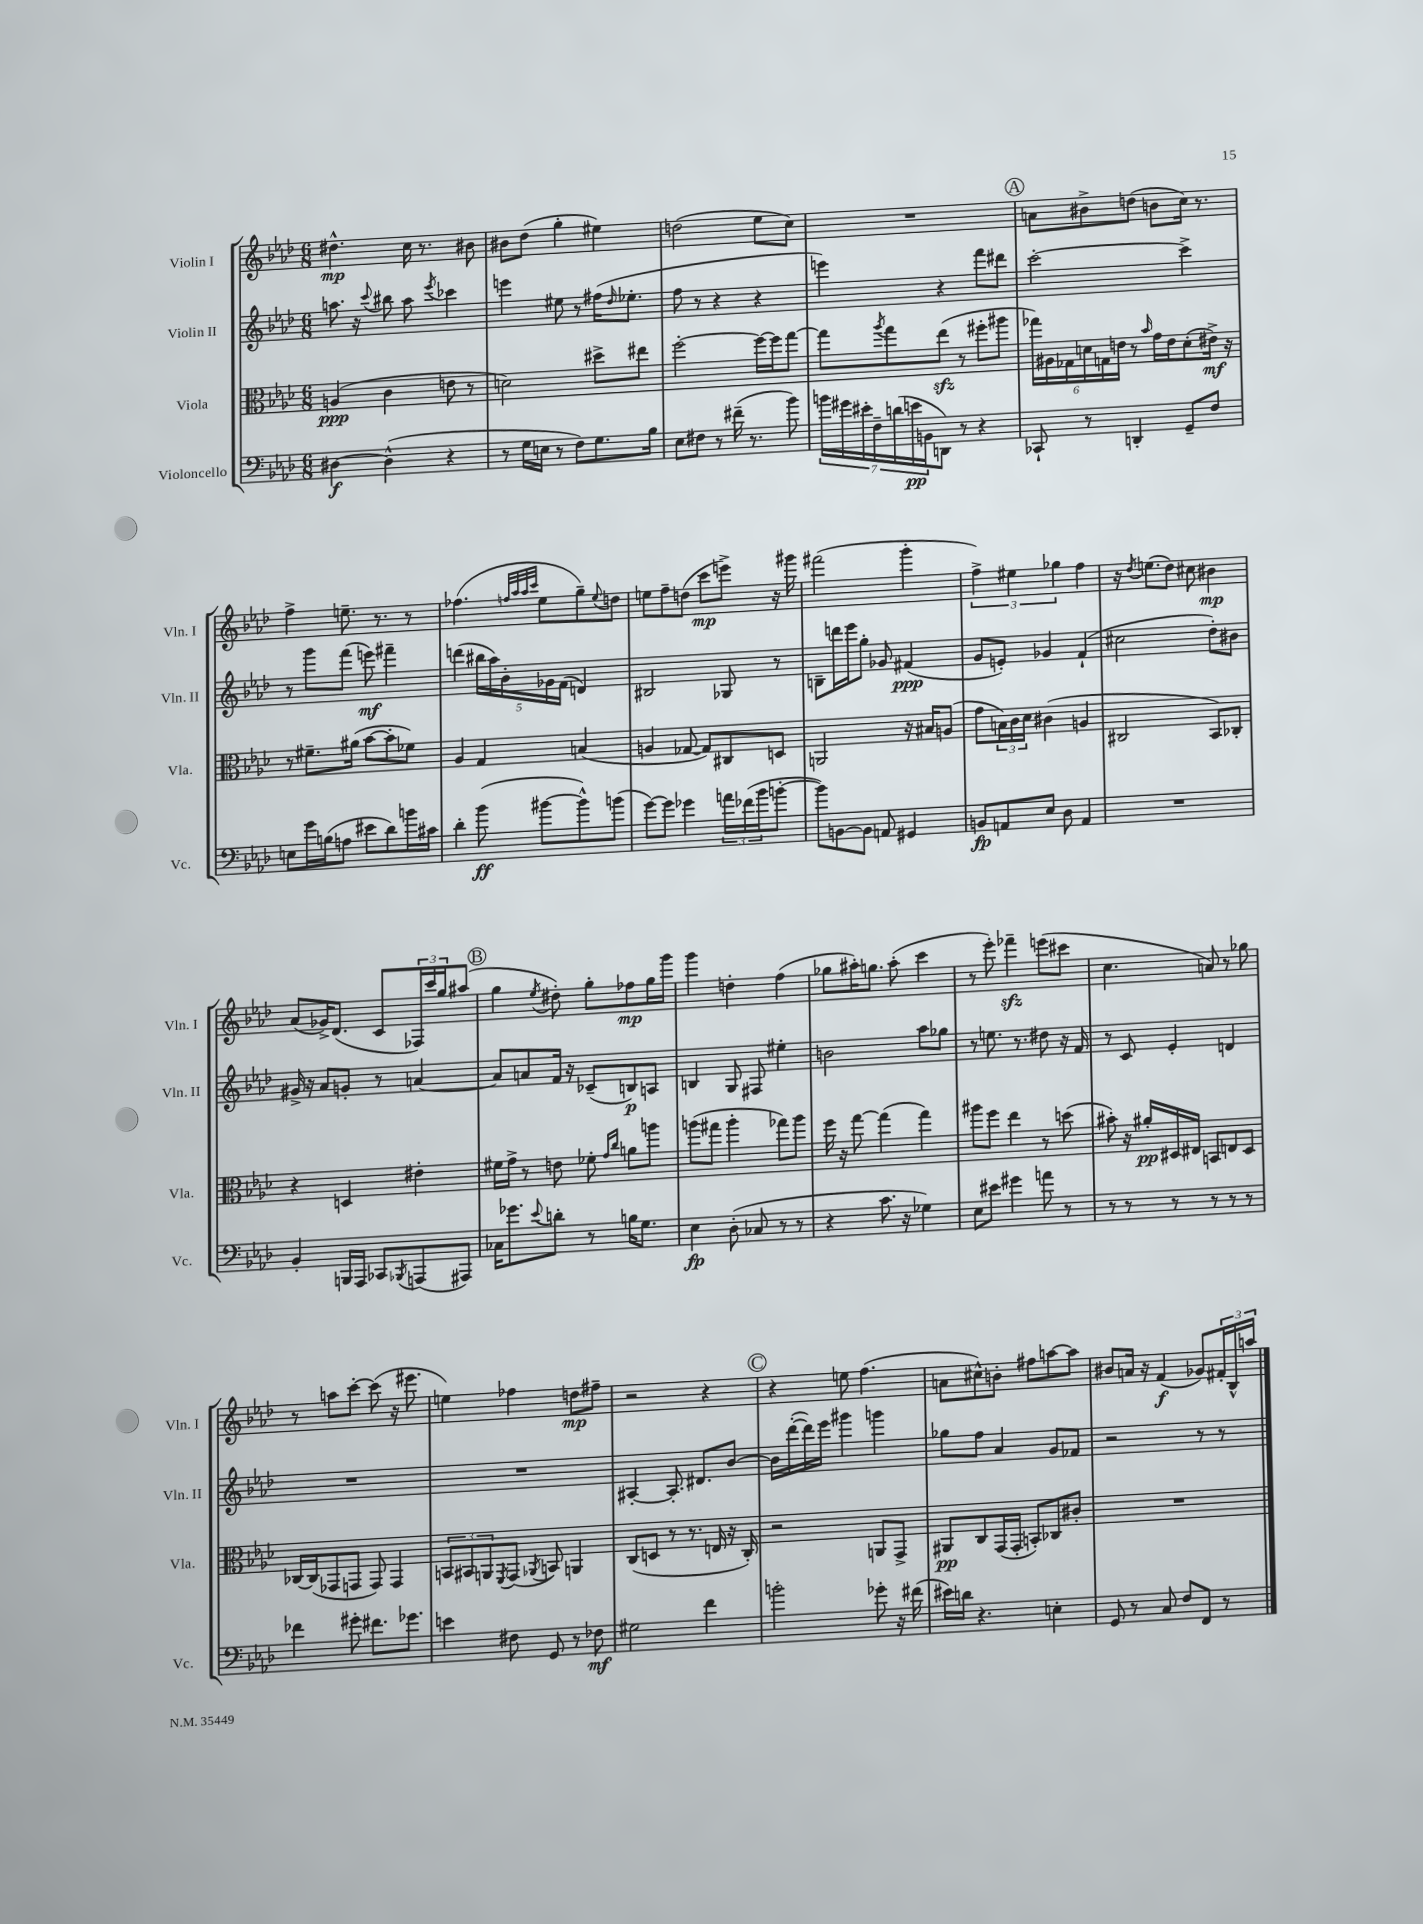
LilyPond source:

<<
\new StaffGroup <<
\new Staff = "s0" \with { instrumentName = "Violin I" shortInstrumentName = "Vln. I" } {
    \clef treble \key aes \major \numericTimeSignature \time 6/8
    dis''4.-^\mp c''16 r8. bis'8 |
    bis'8 des''8( g''4-. eis''4) |
    d''2( ees''8 c''8) |
    R2. |
    \mark \markup { \circle "A" } a'8 bis'8-> d''8( b'8 c''16) r8. |
    f''4-> e''8.-- r8. r8 |
    fes''4.( \grace { f''32 aes''32 aes''32 c'''32 } ees''8 g''8--) \appoggiatura { ees''8 } d''8 |
    e''8 f''8-- d''8( c'''8\mp e'''8->) r16 gis'''16 |
    fis'''2( g'''4-. |
    \tuplet 3/2 { f''4->) eis''4 ges''4 } f''4 |
    r16 \acciaccatura { des''8 } e''8.( des''8) cis''8 bis'4\mp |
    aes'8( ges'16->) des'8.( c'8 \tuplet 3/2 { fes16) c'''16 g''16 } ais''8( |
    \mark \markup { \circle "B" } g''4 \acciaccatura { ees''8 } dis''8-.) g''8-. fes''8\mp g''16 g'''16 |
    g'''4 d''4-. f''4( |
    ges''8 ais''16-.) g''8. ais''8-.( c'''4 |
    r8 ees'''8-.) fes'''4--\sfz e'''8( cis'''8 |
    c''4. a'8) r8 ges''8 |
    r8 a''8 c'''8~-. c'''8( r16 eis'''8. |
    e''4) fes''4 d''8\mp fis''8-- |
    r2 r4 |
    \mark \markup { \circle "C" } r4 e''8 f''4.( |
    a'8 cis''8-^) b'8-. fis''8 a''8~ a''8 |
    bis'8 a'16 r16 f'4\f( ges'8) \tuplet 3/2 { fis'16-. bes16-^ a''16 } \bar "|." |
}
\new Staff = "s1" \with { instrumentName = "Violin II" shortInstrumentName = "Vln. II" } {
    \clef treble \key aes \major \numericTimeSignature \time 6/8
    a''8. r16 \appoggiatura { c'''8 } bis''8 a''8 \acciaccatura { ees'''8 } ces'''4 |
    e'''4 eis''8 r8 fis''16( \grace { des''16 } ees''8.-. |
    f''8 r8 r4 r4 |
    e'''4) r4 f'''8 dis'''8 |
    \mark \markup { \circle "A" } c'''2~-. c'''4-> |
    r8 g'''8 f'''8( e'''8\mf) fis'''4-- |
    d'''4( \tuplet 5/4 { bis''16 aes''16) bes'16-. ges'16 f'16( } d'4) |
    bis2 ges8 r8 |
    b8-- d'''16 ees'''16 g''8-. ges'8 fis'4\ppp( |
    g'8 e'8-.) ges'4 f'4-!( |
    cis''2 des''8-.) bis'8 |
    gis'16-> r16 aes'8 g'8-. r8 a'4~ |
    \mark \markup { \circle "B" } a'8 a'8 f'16 r16 ces'8--( b8\p) a8 |
    b4 g8 fis8 eis''4-. |
    b'2 aes''8 ges''8 |
    r8 e''8. r8. dis''8 r16 f'16 |
    r8 c'8 ees'4-. d'4 |
    R2. |
    R2. |
    ais4~-. ais8.-. dis'8. bes'8~ |
    \mark \markup { \circle "C" } bes'16 des'''16~-.( des'''16) ees'''16 gis'''4 g'''4 |
    ges''8 f''8 aes'4 g'8 fes'8 |
    r2 r8 r8 \bar "|." |
}
\new Staff = "s2" \with { instrumentName = "Viola" shortInstrumentName = "Vla." } {
    \clef alto \key aes \major \numericTimeSignature \time 6/8
    a4\ppp( c'4 e'8 r8 |
    d'2) dis''8-> eis''8 |
    f''2~-. f''16~ f''16 g''8~ |
    g''8 \acciaccatura { aes''8 } g''8 ees''8\sfz( r8 fis''8-. ais''8 |
    \mark \markup { \circle "A" } \tuplet 6/4 { ges''16) ais16 ges16 d'16 g16 e'16 } r8 \grace { bes'16 } g'16 e'16 d'8-.( eis'16->\mf) r16 |
    r8 fis'8.-- ais'16( bes'8~ bes'8-. fes'8) |
    aes4 g4 b4( |
    a4 ges8~ ges8) cis8 d8 |
    a,2 r16 bis16 a8( |
    g'8 \tuplet 3/2 { b16) c'16 des'16 } cis'4( a4 |
    cis2 bes,8) ces8-. |
    r4 d4 eis'4-. |
    \mark \markup { \circle "B" } fis'16 g'16-> r8 e'8 fes'8-. \grace { g'16 c''16 } a'8 a''8 |
    a''8( gis''8 a''4-. ges''8) a''8 |
    f''16 r16 g''8~ g''4( g''4) |
    ais''8 f''8 ees''4 r8 d''8( |
    bis'8-.) r16 ais'16-.\pp dis16 eis16 b,8 e8 dis8 |
    ces16~ ces16( ges,8 g,8 g,8) g,4 |
    \tuplet 3/2 { b,8 bis,8 a,8 } \acciaccatura { f,8 } g,8( \acciaccatura { aes,8 } b,8) a,4 |
    c8( d8 r8 r8. e16 r16 c16-.) |
    \mark \markup { \circle "C" } r2 a,8 g,8-> |
    ais,8\pp c8 g,16( g,16-. b,8-.) ces8 cis'8-. |
    R2. \bar "|." |
}
\new Staff = "s3" \with { instrumentName = "Violoncello" shortInstrumentName = "Vc." } {
    \clef bass \key aes \major \numericTimeSignature \time 6/8
    dis4~\f dis4-^( r4 |
    r8 g16 e16 r8 f8) g8. bes16 |
    ees8 fis8 r8 fis'16--( r8. bes'8) |
    \tuplet 7/4 { b'16 gis'16 eis'16-. f16-- d'16( e'16\pp b,16 } d,8) r8 r4 |
    \mark \markup { \circle "A" } ces,8-! r8 d,4-. g,8-- f8 |
    e8 g'16 b16( a8 eis'8 des'8) b'16 cis'16 |
    des'4-. bes'8\ff( bis'8~ bis'8-^) b'8( |
    g'8~) g'8 ges'4 \tuplet 3/2 { a'16 fes'16( bes'16 } b'8~-. |
    b'8) b,8~ b,8 a,8 gis,4 |
    b,8\fp a,8 ees8 des8 a,4 |
    R2. |
    bes,4-. b,,16 aes,,16 ces,8 \acciaccatura { bes,,8 } a,,8( ais,,8) |
    \mark \markup { \circle "B" } ces16 ges'8. \appoggiatura { ees'8 } d'8-. r8 b16 g8. |
    ees4\fp des8-.( ces8 r8 r8 |
    r4 c'8. r16 ges4) |
    ees8 eis'8 gis'4 a'8 r8 |
    r8 r8 r8 r8 r8 r8 |
    fes'4 gis'8-. fis'8. ges'8. |
    e'4 fis8 g,8 r8 fes8\mf |
    gis2 f'4 |
    \mark \markup { \circle "C" } b'2-. ges'8-. r16 fis'16( |
    eis'16) d'16 r4. e4-. |
    g,8 r8 c8 f8 f,8 r8 \bar "|." |
}
>>
>>
\layout { \context { \Score \remove "Bar_number_engraver" } }
